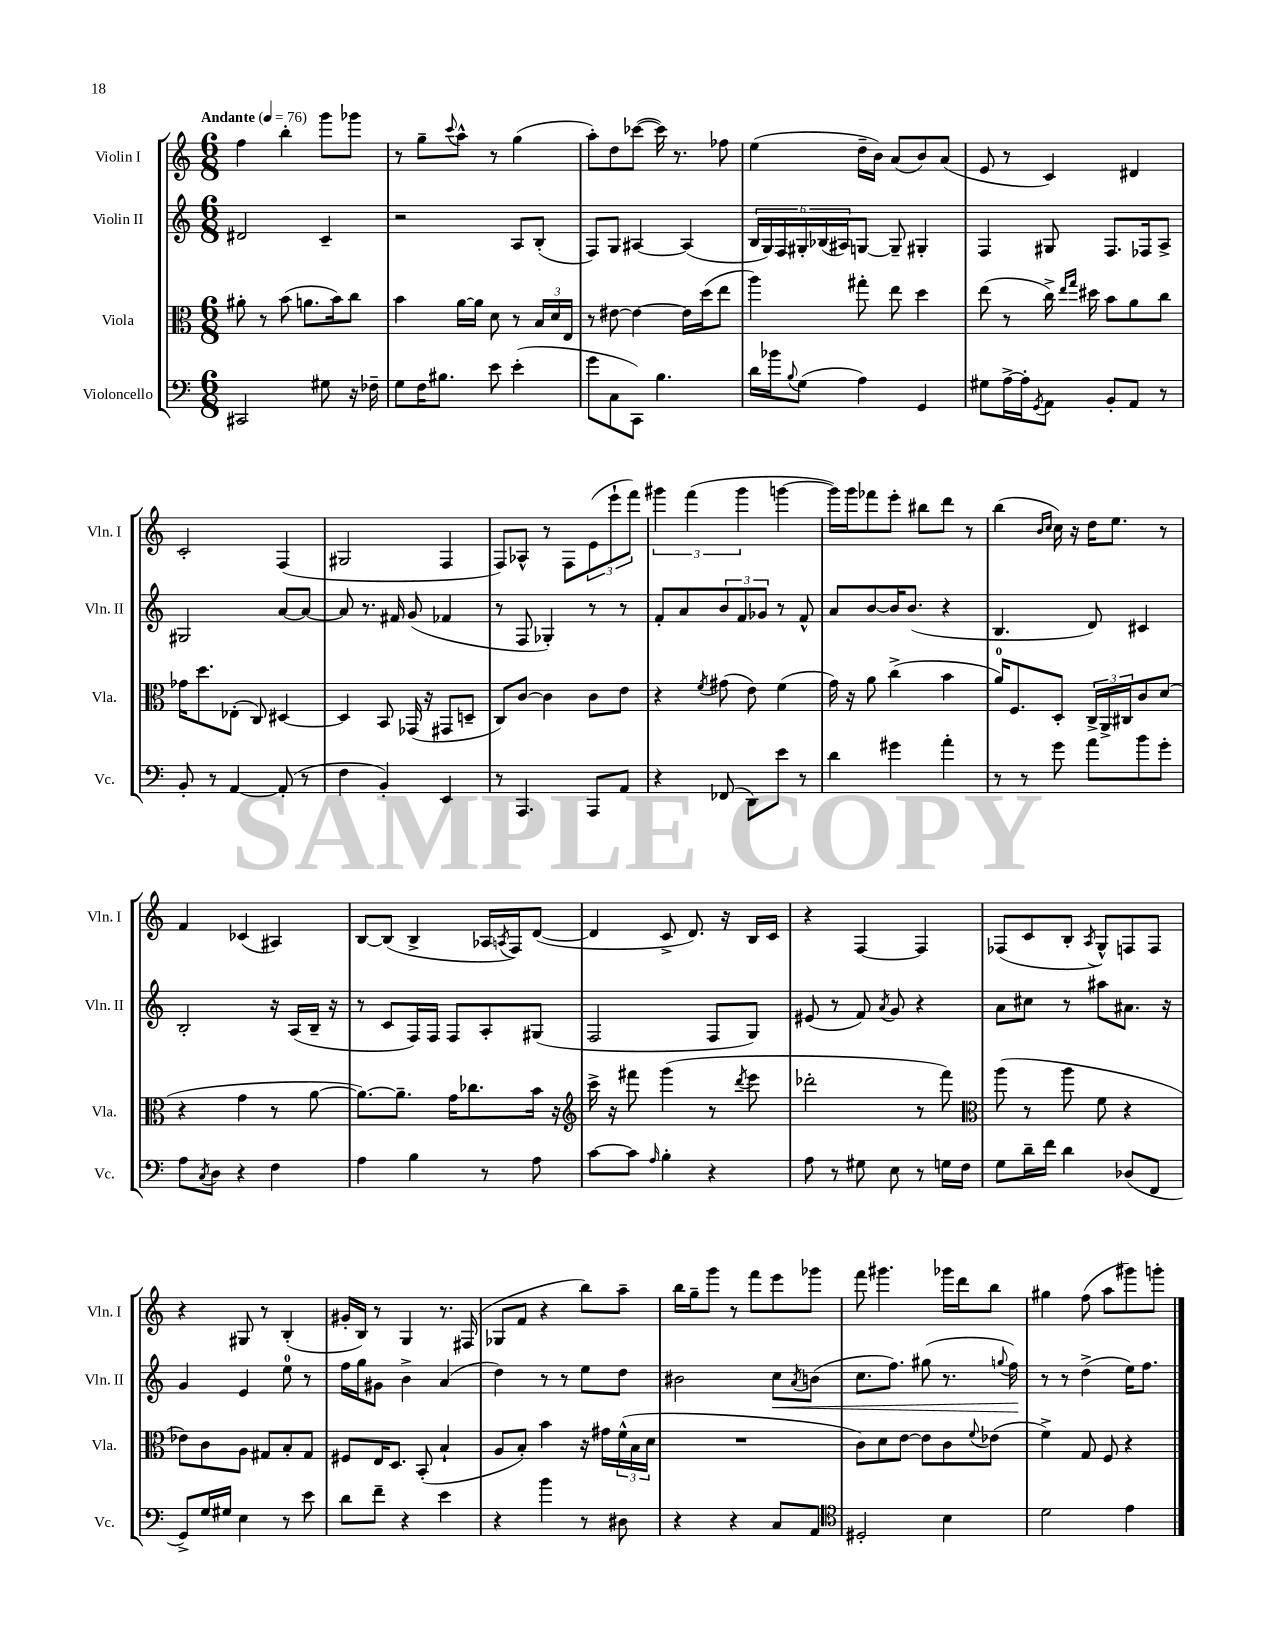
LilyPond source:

<<
\new StaffGroup <<
\new Staff = "s0" \with { instrumentName = "Violin I" shortInstrumentName = "Vln. I" } {
    \clef treble \key c \major \numericTimeSignature \time 6/8 \tempo "Andante" 4 = 76
    f''4 b''4-. g'''8 ges'''8 |
    r8 g''8-- \appoggiatura { c'''8 } a''8-^ r8 g''4( |
    a''8-.) d''8 ces'''8~( ces'''16) r8. fes''8 |
    e''4( d''16-- b'16) a'8( b'8) a'8( |
    e'8 r8 c'4) dis'4 |
    c'2-. f4( |
    gis2 f4 |
    f8) aes8-^ r8 f8 \tuplet 3/2 { e'8( e'''8-! f'''8) } |
    \tuplet 3/2 { gis'''4 f'''4( gis'''4 } g'''4~ |
    g'''16) g'''16 fes'''8 e'''8-. bis''8 d'''8 r8 |
    b''4( \grace { b'16 c''16 } c''16) r16 d''16 e''8. r8 |
    f'4 ces'4( ais4) |
    b8~ b8( b4-> aes16 \acciaccatura { a8 } f16) d'8~( |
    d'4 c'8-> d'8.) r16 b16 c'16 |
    r4 f4~ f4 |
    fes8( c'8 b8-. \acciaccatura { a8 } g8-^) f8 f8 |
    r4 gis8 r8 b4-.( |
    gis'16-. b16) r8 g4 r8. fis16( |
    ges8 f'8 r4 b''8) a''8-- |
    b''16 g''16-- g'''8 r8 f'''8 e'''8 ges'''8 |
    f'''8 gis'''4. ges'''16 d'''16 b''8 |
    gis''4 f''8( a''8 gis'''8) g'''8-. \bar "|." |
}
\new Staff = "s1" \with { instrumentName = "Violin II" shortInstrumentName = "Vln. II" } {
    \clef treble \key c \major \numericTimeSignature \time 6/8
    dis'2 c'4-- |
    r2 a8 b8-.( |
    f8) g8 ais4~ ais4( |
    \tuplet 6/4 { b16 g16) f16 gis16-. bes16( ais16) } g8~ g8-- gis4-. |
    f4 gis8 f8. fes16 a8-> |
    gis2 a'8~ a'8~ |
    a'8 r8. fis'16 g'8( fes'4 |
    r8 f8 ges4-.) r8 r8 |
    f'8-. a'8 \tuplet 3/2 { b'8 f'8 ges'8 } r8 f'8-^ |
    a'8 b'8~ b'16 b'8.( r4 |
    b4. d'8) cis'4 |
    b2-. r16 a16( b16-- r16 |
    r8 c'8 f16) f16 f8 a8-. gis8( |
    f2 f8 g8) |
    eis'8( r8 f'8) \acciaccatura { a'8 } g'8 r4 |
    a'8 cis''8 r8 ais''8 ais'8. r16 |
    g'4 e'4 e''8-0 r8 |
    f''16 g''16 gis'8 b'4-> a'4( |
    d''4) r8 r8 e''8 d''8 |
    bis'2 c''8\< \acciaccatura { a'8 } b'8( |
    c''8. f''8.) gis''8( r8. \appoggiatura { g''8 } f''16\!) |
    r8 r8 d''4->( e''16) f''8. \bar "|." |
}
\new Staff = "s2" \with { instrumentName = "Viola" shortInstrumentName = "Vla." } {
    \clef alto \key c \major \numericTimeSignature \time 6/8
    ais'8-. r8 b'8( a'8. b'16) c''8 |
    b'4 a'16~ a'16 d'8 r8 \tuplet 3/2 { b16 d'16 e16 } |
    r8 eis'8~ eis'4~ eis'16 d''16( e''8 |
    a''4) gis''8-. e''8 d''4 |
    e''8( r8 c''16->) \grace { e''16 g''16 } dis''16 b'8 a'8 c''8 |
    ges'16 d''8. ees8-.( c8) dis4~ |
    dis4 b,8 ges,16( r16 gis,8 d8-- |
    c8) c'8~ c'4 c'8 e'8 |
    r4 \acciaccatura { f'8 } gis'8( e'8) f'4( |
    g'16) r16 a'8 c''4->( b'4 |
    a'16-0) f8. d8-. \tuplet 3/2 { c16-> a,16-> cis16 } c'8 d'8( |
    r4 g'4 r8 a'8~ |
    a'8.~) a'8.-- g'16 ces''8. b'16 r16 |
    \clef treble c'''16-> r16 fis'''8 g'''4( r8 \acciaccatura { d'''8 } e'''8 |
    des'''2-. r8 f'''8) |
    \clef alto a''8( r8 a''8 f'8 r4 |
    ees'8) c'8 a8 gis8 b8-. gis8 |
    fis8 e16 d8. b,8-.( b4-! |
    a8 b8-.) b'4 r16 gis'16 \tuplet 3/2 { f'16-^( b16 d'16 } |
    R2. |
    c'8) d'8 e'8~ e'8 c'8 \appoggiatura { f'8 } ees'8( |
    f'4->) g8 f8 r4 \bar "|." |
}
\new Staff = "s3" \with { instrumentName = "Violoncello" shortInstrumentName = "Vc." } {
    \clef bass \key c \major \numericTimeSignature \time 6/8
    cis,2 gis8 r16 fes16-- |
    g8 f16 bis8. e'8 e'4-.( |
    g'8 c8 c,8) b4. |
    d'16 bes'16 \appoggiatura { b8 } g8( a4) g,4 |
    gis8 a16~-> a16-. \acciaccatura { g,8 } a,8 b,8-. a,8 r8 |
    b,8-. r8 a,4~ a,8-.( r8 |
    f4 b,4-.) e,4 |
    r8 a,,4. a,,8 a,8 |
    r4 fes,8( d,8) e'8 r8 |
    d'4 gis'4 a'4-. |
    r8 r8 g'8 a'8 b'8 g'8-. |
    a8 \acciaccatura { c8 } d8 r4 f4 |
    a4 b4 r8 a8 |
    c'8~ c'8 \grace { a16 } b4-. r4 |
    a8 r8 gis8 e8 r8 g16 f16 |
    g8 d'16-- f'16 d'4 des8( f,8 |
    g,8->) g16 gis16 e4 r8 e'8 |
    d'8 f'8-- r4 e'4 |
    r4 b'4 r8 dis8 |
    r4 r4 c8 a,8 |
    \clef tenor dis2-. b4 |
    d'2 e'4 \bar "|." |
}
>>
>>
\layout { \context { \Score \remove "Bar_number_engraver" } }
